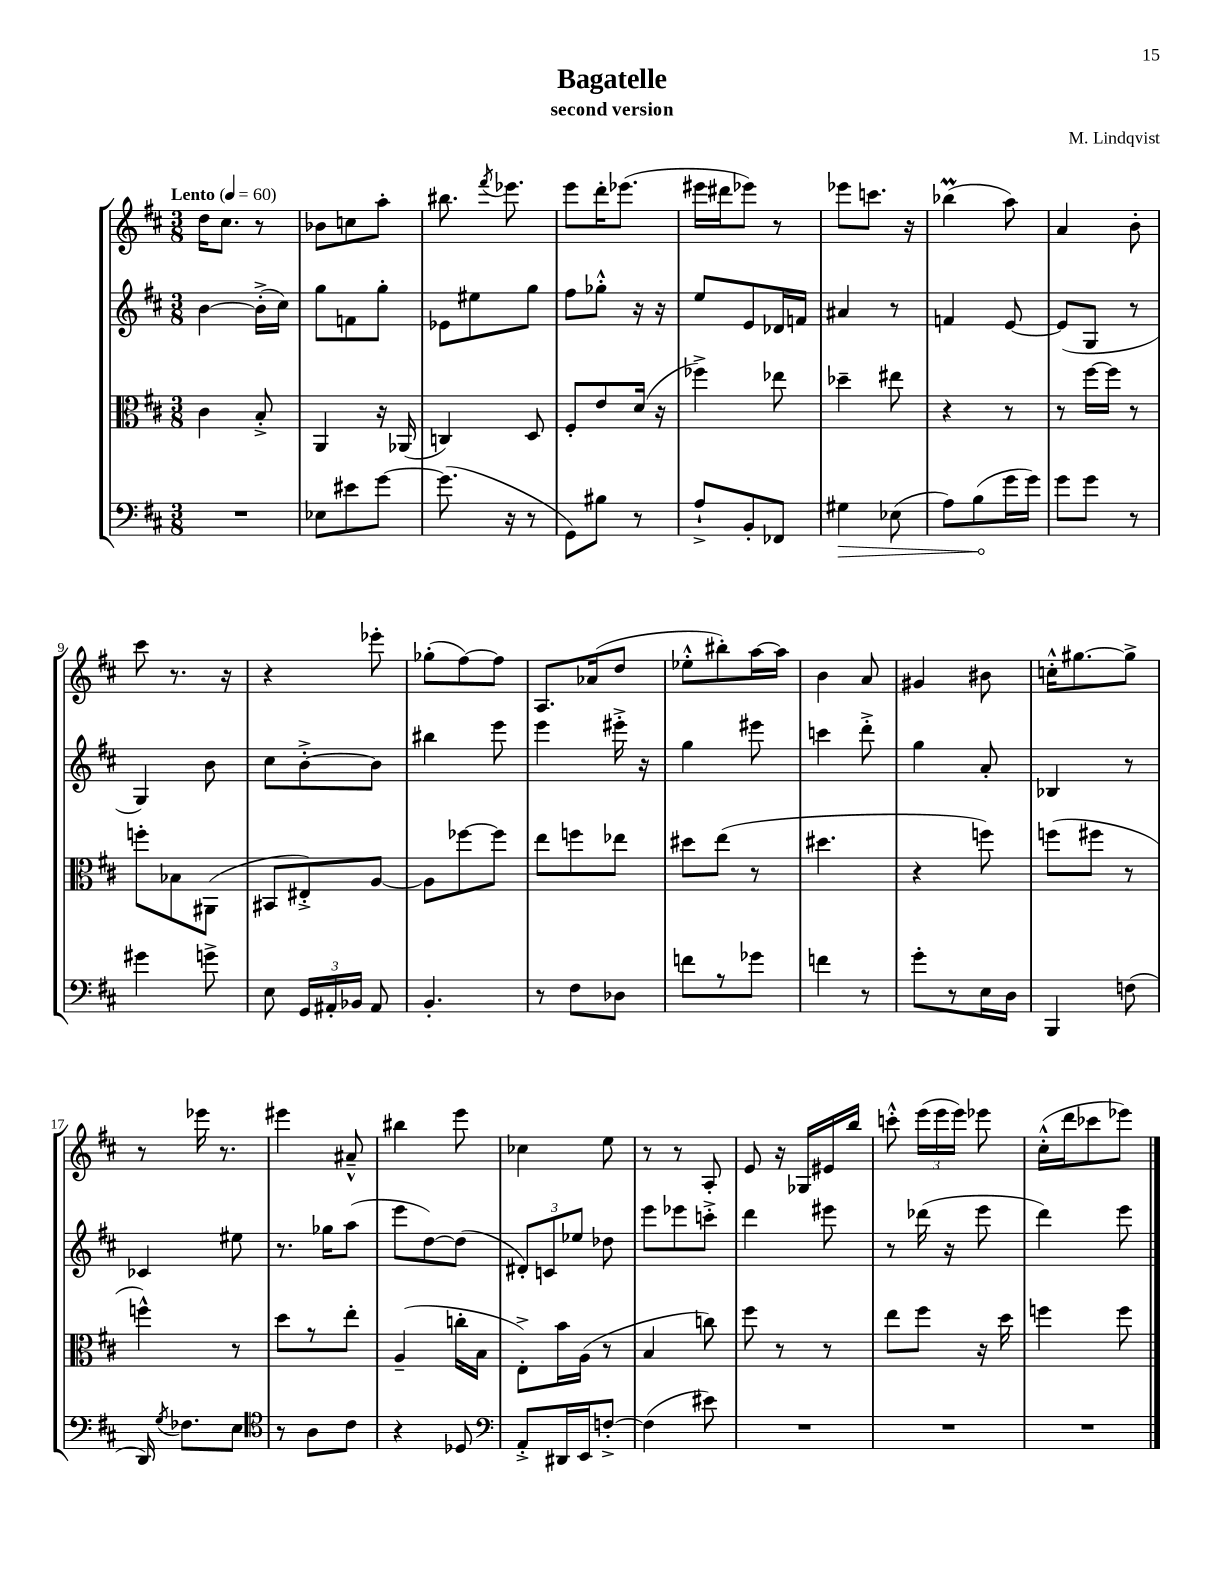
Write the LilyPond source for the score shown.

\header { title = "Bagatelle" composer = "M. Lindqvist" subtitle = "second version" }
<<
\new StaffGroup <<
\new Staff = "s0" {
    \clef treble \key d \major \numericTimeSignature \time 3/8 \tempo "Lento" 4 = 60
    \autoBeamOff d''16[ cis''8.] r8 |
    bes'8[ c''8 a''8]-. |
    bis''8. \acciaccatura { fis'''8 } ees'''8. |
    e'''8[ d'''16-. ees'''8.]( |
    eis'''16[ dis'''16 ees'''8]) r8 |
    ees'''8[ c'''8.] r16 |
    bes''4\prall( a''8) |
    a'4 b'8-. |
    cis'''8 r8. r16 |
    r4 ees'''8-. |
    ges''8[-.( fis''8~) fis''8] |
    a8.[ aes'16( d''8] |
    ees''8[-.-^ bis''8-.) a''16~ a''16] |
    b'4 a'8 |
    gis'4 bis'8 |
    c''16[-.-^ gis''8.~ gis''8]-> |
    r8 ees'''16 r8. |
    eis'''4 ais'8---^ |
    bis''4 e'''8 |
    ces''4 e''8 |
    r8 r8 a8-. |
    e'8 r16 ges16[ eis'16 b''16] |
    c'''8-.-^ \tuplet 3/2 { e'''16[( e'''16 e'''16]) } ees'''8 |
    cis''16[-.-^( d'''16 ces'''8 ees'''8]) \bar "|." |
}
\new Staff = "s1" {
    \clef treble \key d \major \numericTimeSignature \time 3/8
    \autoBeamOff b'4~ b'16[-.->( cis''16]) |
    g''8[ f'8 g''8]-. |
    ees'8[ eis''8 g''8] |
    fis''8[ ges''8]-.-^ r16 r16 |
    e''8[ e'8 des'16 f'16] |
    ais'4 r8 |
    f'4 e'8~ |
    e'8[( g8] r8 |
    g4) b'8 |
    cis''8[ b'8~-.-> b'8] |
    bis''4 e'''8 |
    e'''4 eis'''16-.-> r16 |
    g''4 eis'''8 |
    c'''4 d'''8-.-> |
    g''4 a'8-. |
    bes4 r8 |
    ces'4 eis''8 |
    r8. ges''16[ a''8]( |
    e'''8[ d''8~) d''8]( |
    \tuplet 3/2 { dis'8[-.) c'8 ees''8] } des''8 |
    e'''8[ ees'''8 c'''8]-.-> |
    d'''4 eis'''8 |
    r8 des'''16( r16 e'''8 |
    d'''4) e'''8 \bar "|." |
}
\new Staff = "s2" {
    \clef alto \key d \major \numericTimeSignature \time 3/8
    \autoBeamOff cis'4 b8-.-> |
    a,4 r16 aes,16( |
    c4) d8 |
    fis8[-. e'8 d'16]( r16 |
    fes''4->) ees''8 |
    des''4-- eis''8 |
    r4 r8 |
    r8 fis''16[~ fis''16] r8 |
    f''8[-. bes8 ais,8]( |
    bis,8[ eis8-.->) a8]~ |
    a8[ fes''8~ fes''8] |
    e''8[ f''8 ees''8] |
    dis''8[ e''8]( r8 |
    dis''4. |
    r4 f''8) |
    f''8[( fis''8] r8 |
    f''4-^) r8 |
    d''8[ r8 e''8]-. |
    a4--( c''16[-. b16] |
    e8[-.->) b'16 a16]( r8 |
    b4 c''8) |
    fis''8 r8 r8 |
    e''8[ fis''8] r16 d''16 |
    f''4 f''8 \bar "|." |
}
\new Staff = "s3" {
    \clef bass \key d \major \numericTimeSignature \time 3/8
    \autoBeamOff R4. |
    ees8[ eis'8 g'8]~ |
    g'8.( r16 r8 |
    g,8[) bis8] r8 |
    a8[-!-> b,8-. fes,8] |
    \once \override Hairpin.circled-tip = ##t gis4\> ees8( |
    a8[) b8\!( g'16 g'16]) |
    g'8[ g'8] r8 |
    gis'4 g'8-> |
    e8 \tuplet 3/2 { g,16[ ais,16-. bes,16] } ais,8 |
    b,4.-. |
    r8 fis8[ des8] |
    f'8[ r8 ges'8] |
    f'4 r8 |
    g'8[-. r8 e16 d16] |
    b,,4 f8( |
    d,16) \acciaccatura { g8 } fes8.[ e8] |
    \clef tenor r8 a8[ cis'8] |
    r4 des8 |
    \clef bass a,8[-.-> dis,16 e,16 f8]~-.-> |
    f4( eis'8) |
    R4. |
    R4. |
    R4. \bar "|." |
}
>>
>>
